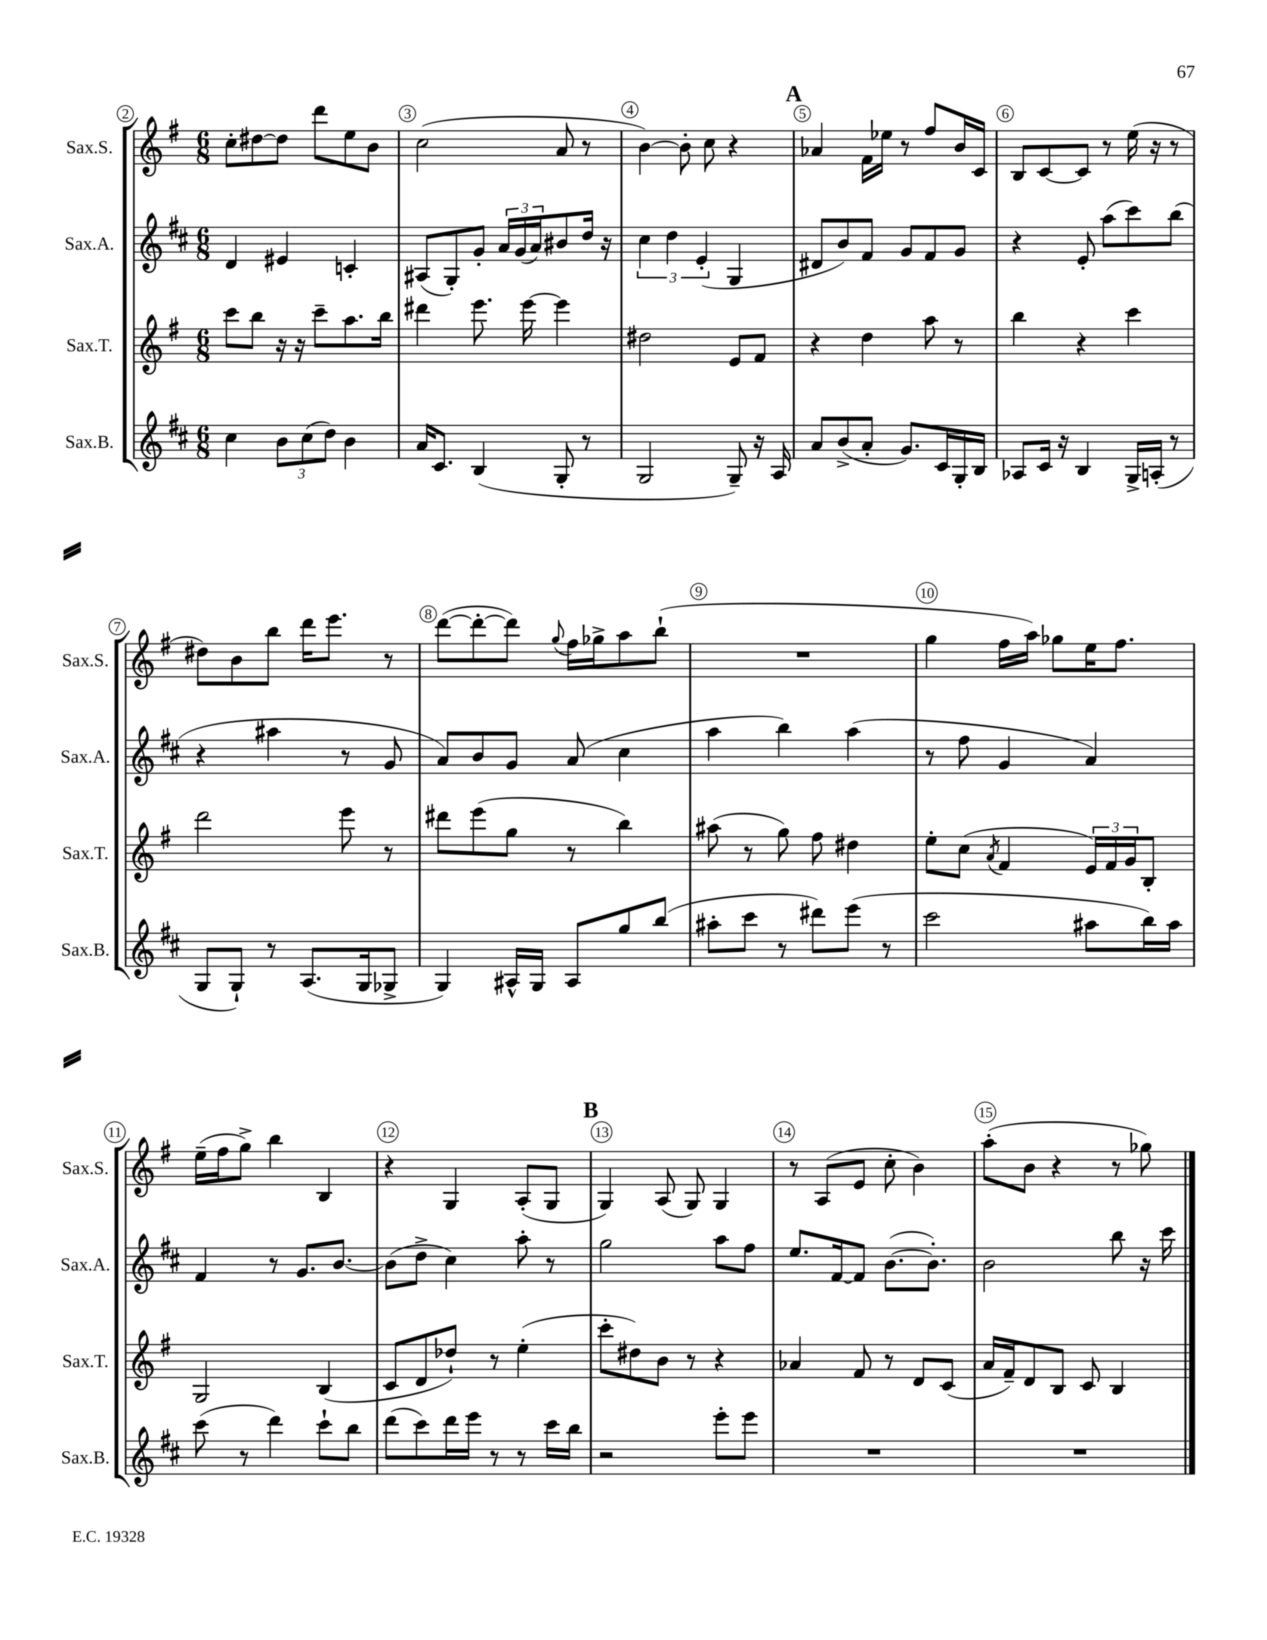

**kern	**kern	**kern	**kern
*staff4	*staff3	*staff2	*staff1
*clefG2	*clefG2	*clefG2	*clefG2
*k[f#c#]	*k[f#]	*k[f#c#]	*k[f#]
*M6/8	*M6/8	*M6/8	*M6/8
4cc#	8ccc	4d	8cc'
.	8bb	.	[8dd#
12b	16r	4e#	8dd#]
.	16r	.	.
(12cc#	.	.	.
.	8ccc~	.	8ddd
12dd)	.	.	.
4b	8.aa	4c'	8ee
.	.	.	8b
.	16bb	.	.
=	=	=	=
16a	4ddd#	(8A#	(2cc
8.c#	.	.	.
.	.	8G')	.
(4B	8.eee	8g'	.
.	.	24a	.
.	.	(24g	.
.	[16eee	.	.
.	.	24a)	.
8G'	4eee]	8b#	8a
8r	.	16dd	8r
.	.	16r	.
=	=	=	=
2G	2dd#	6cc#	[4b)
.	.	6dd	.
.	.	.	8b']
.	.	(6e'	.
.	.	.	8cc
8G~)	8e	4G	4r
16r	8f#	.	.
16A	.	.	.
=	=	=	=
8a	4r	8d#	4a-
(8b^	.	8b)	.
8a'	4dd	8f#	16f#
.	.	.	16ee-
8.g)	.	8g	8r
.	8aa	8f#	8ff#
16c#	.	.	.
16G'	8r	8g	16b
16B	.	.	16c
=	=	=	=
8A-	4bb	4r	8B
16c#	.	.	[8c
16r	.	.	.
4B	4r	8e'	8c]
.	.	(8aa	8r
16G^	4ccc	8ccc#)	(16ee
(16A'	.	.	16r
8r	.	(8bb	8r
=	=	=	=
8G	2ddd	4r	8dd#)
8G`)	.	.	8b
8r	.	4aa#	8bb
(8.A	.	.	16ddd
.	.	.	8.eee
.	8eee	8r	.
16G	.	.	.
8G-^	8r	8g	8r
=	=	=	=
4G)	8ddd#	8a)	([8ddd
.	(8eee	8b	8ddd'_
16A#^^	8gg	8g	8ddd])
16G	.	.	.
.	.	.	8qqgg
8A#	8r	(8a	16ff#
.	.	.	16gg-^
8gg	4bb)	4cc#	8aa
(8bb	.	.	(8bb`
=	=	=	=
8aa#'	(8aa#	4aa	2.r
8ccc#	8r	.	.
8r	8gg)	4bb)	.
8ddd#)	8ff#	.	.
(8eee	4dd#	(4aa	.
8r	.	.	.
=	=	=	=
2ccc#	8ee'	8r	4gg
.	(8cc	8ff#	.
.	8qa	.	.
.	4f#	4g	16ff#
.	.	.	16aa)
.	.	.	8gg-
8aa#	24e)	4a)	16ee
.	24f#	.	.
.	.	.	8.ff#
.	24g	.	.
16bb)	8B'	.	.
16aa#	.	.	.
=	=	=	=
(8ccc#	2G	4f#	(16ee~
.	.	.	16ff#
8r	.	.	8gg^)
4ddd)	.	8r	4bb
.	.	8.g	.
8ccc#`	(4B	.	4B
.	.	[8.b	.
8bb	.	.	.
=	=	=	=
(8ddd	8c	(8b]	4r
8ccc#)	8d	8dd^	.
16ddd	8dd-`)	4cc#)	4G
16eee	.	.	.
8r	8r	.	.
8r	(4ee'	8aa'	(8A'
16ccc#	.	8r	8G
16bb	.	.	.
=	=	=	=
2r	8ccc'	2gg	4G)
.	8dd#)	.	.
.	8b	.	(8A
.	8r	.	8G)
8eee'	4r	8aa	4G
8eee	.	8ff#	.
=	=	=	=
2.r	4a-	8.ee	8r
.	.	.	(8A
.	.	[16f#	.
.	8f#	8f#]	8e
.	8r	([8.b	8cc'
.	8d	.	4b)
.	.	8.b'])	.
.	(8c	.	.
=	=	=	=
2.r	16a	2b	(8aa'
.	16f#~)	.	.
.	8d	.	8b
.	8B	.	4r
.	8c	.	.
.	4B	8bb	8r
.	.	16r	8gg-)
.	.	16ccc#	.
==	==	==	==
*-	*-	*-	*-
